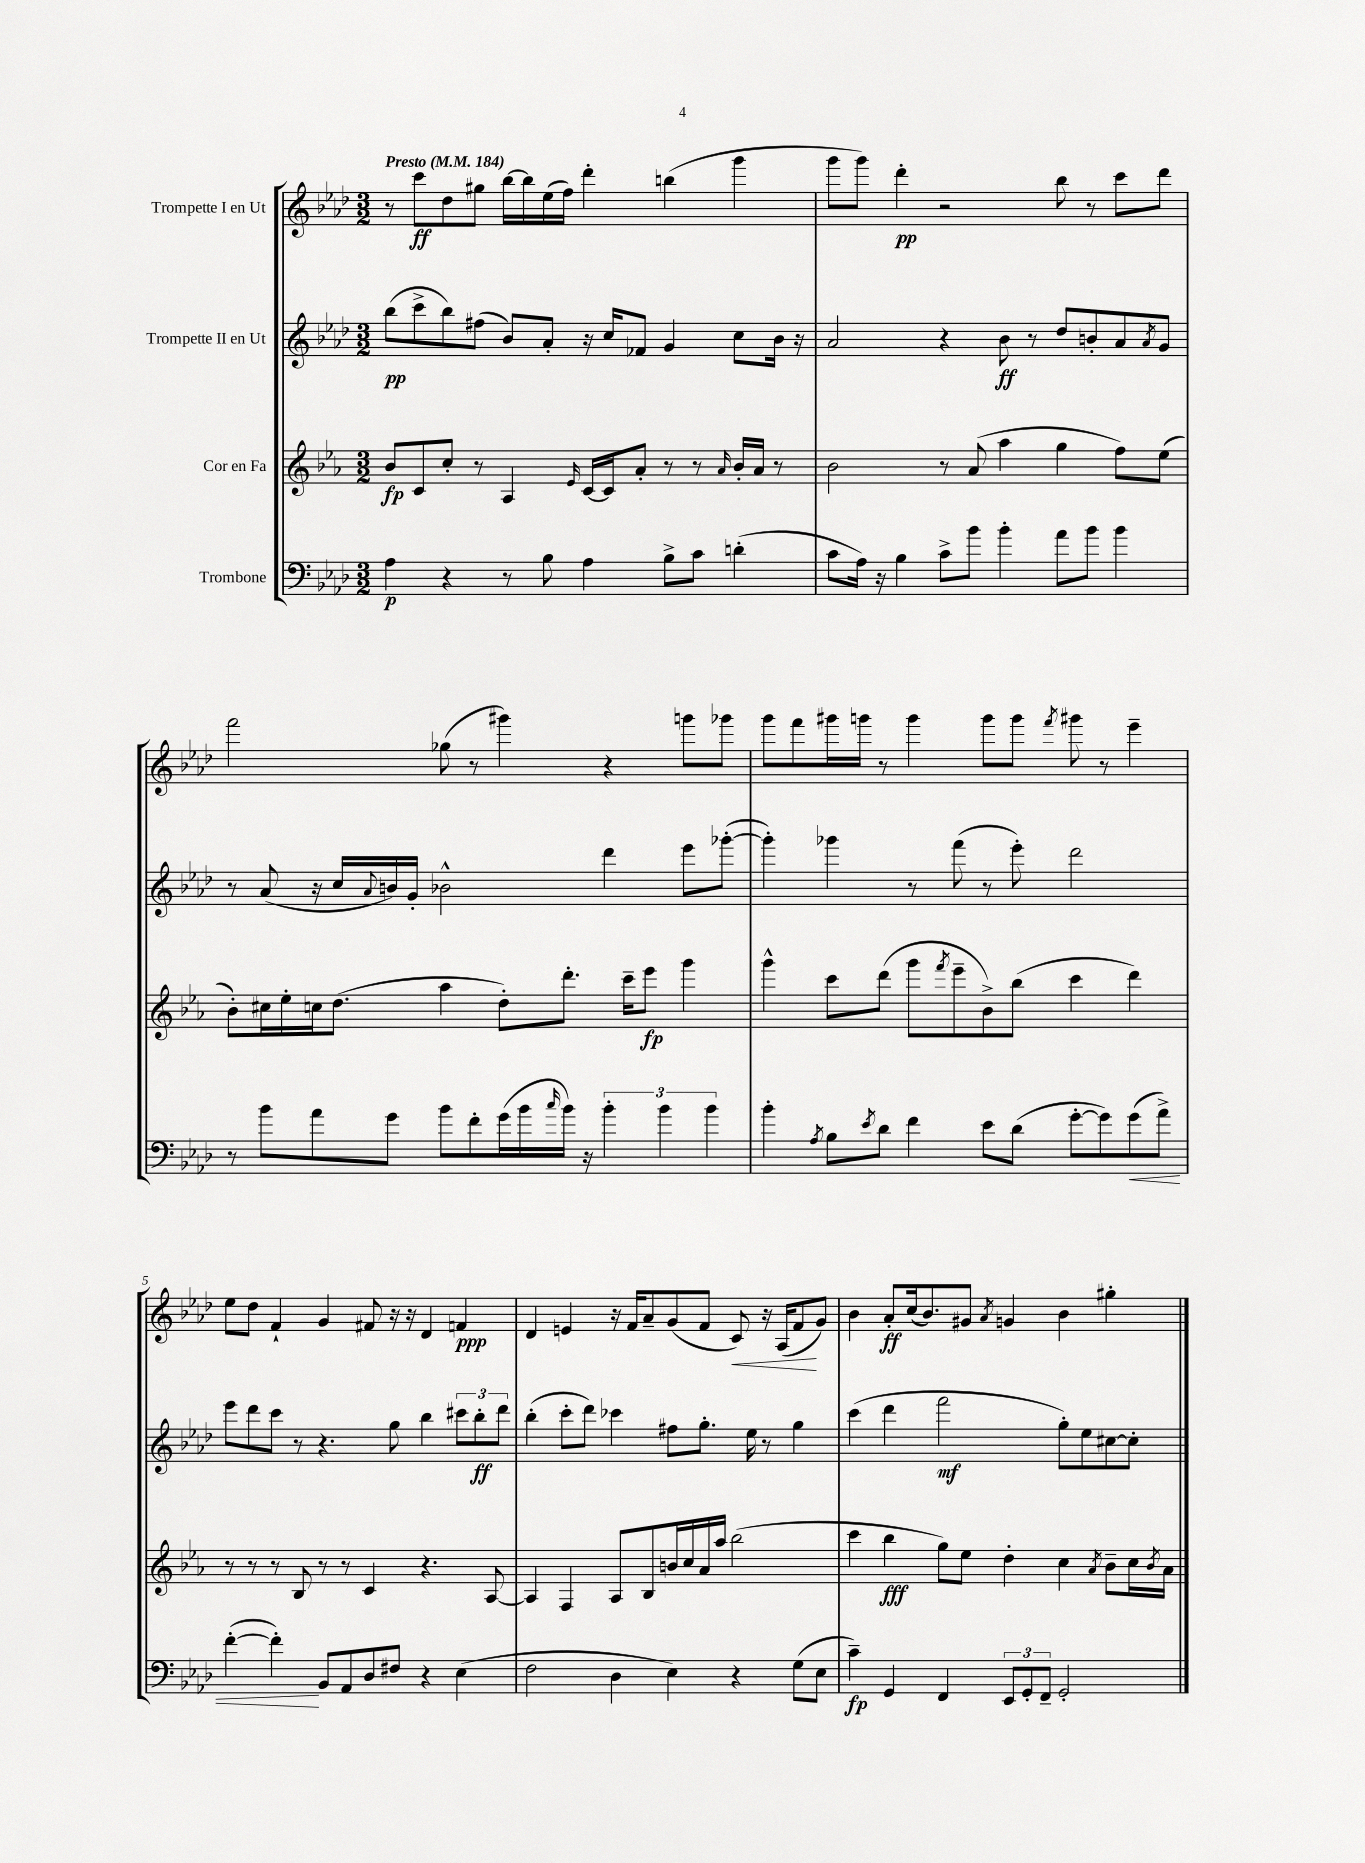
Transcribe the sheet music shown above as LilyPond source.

<<
\new StaffGroup <<
\new Staff = "s0" \with { instrumentName = "Trompette I en Ut" } {
    \clef treble \key aes \major \numericTimeSignature \time 3/2 \tempo "Presto" 4 = 184
    r8 c'''8\ff des''8 gis''8 bes''16~ bes''16 ees''16( f''16) des'''4-. b''4( g'''4 |
    g'''8 g'''8) des'''4-.\pp r2 bes''8 r8 c'''8 des'''8 |
    f'''2 ges''8( r8 gis'''4) r4 g'''8 ges'''8 |
    g'''8 f'''8 gis'''16 g'''16 r8 g'''4 g'''8 g'''8 \acciaccatura { f'''8 } gis'''8 r8 ees'''4-- |
    ees''8 des''8 f'4-! g'4 fis'8 r16 r16 des'4 f'4\ppp |
    des'4 e'4 r16 f'16 aes'8-- g'8( f'8 c'8\<) r16 aes16( f'8\! g'8) |
    bes'4 aes'8-.\ff c''16( bes'8.) gis'8 \acciaccatura { aes'8 } g'4 bes'4 gis''4-. \bar "|." |
}
\new Staff = "s1" \with { instrumentName = "Trompette II en Ut" } {
    \clef treble \key aes \major \numericTimeSignature \time 3/2
    bes''8\pp( c'''8-> bes''8) fis''8( bes'8) aes'8-. r16 c''16 fes'8 g'4 c''8 bes'16 r16 |
    aes'2 r4 bes'8\ff r8 des''8 b'8-. aes'8 \acciaccatura { aes'8 } g'8 |
    r8 aes'8( r16 c''16 \appoggiatura { aes'8 } b'16) g'16-. bes'2-^ des'''4 ees'''8 ges'''8~-.( |
    ges'''4-.) ges'''4 r8 f'''8( r8 ees'''8-.) des'''2 |
    ees'''8 des'''8 c'''8 r8 r4. g''8 bes''4 \tuplet 3/2 { cis'''8 bes''8-.\ff des'''8 } |
    bes''4-.( c'''8-. des'''8) ces'''4 fis''8 g''8.-. ees''16 r8 g''4 |
    c'''4( des'''4 f'''2\mf g''8-.) ees''8 cis''8~ cis''8-. \bar "|." |
}
\new Staff = "s2" \with { instrumentName = "Cor en Fa" } {
    \clef treble \key ees \major \numericTimeSignature \time 3/2
    bes'8\fp c'8 c''8-. r8 aes4 \grace { ees'16 } c'16~ c'16 aes'8-. r8 r8 \grace { aes'16 } bes'16-. aes'16 r8 |
    bes'2 r8 aes'8( aes''4 g''4 f''8) ees''8( |
    bes'8-.) cis''16 ees''16-. c''16 d''8.( aes''4 d''8-.) d'''8.-. c'''16-- ees'''8\fp g'''4 |
    g'''4-^ c'''8 d'''8( g'''8 \acciaccatura { f'''8 } ees'''8-- bes'8->) bes''8( c'''4 d'''4) |
    r8 r8 r8 bes8 r8 r8 c'4 r4. aes8~ |
    aes4 f4 aes8 bes8 b'16 c''16 aes'16 aes''16 bes''2( |
    c'''4 bes''4\fff g''8) ees''8 d''4-. c''4 \acciaccatura { aes'8 } bes'8-- c''16 \acciaccatura { bes'8 } aes'16 \bar "|." |
}
\new Staff = "s3" \with { instrumentName = "Trombone" } {
    \clef bass \key aes \major \numericTimeSignature \time 3/2
    aes4\p r4 r8 bes8 aes4 bes8-> c'8 d'4-.( |
    c'8 aes16) r16 bes4 c'8-> bes'8 bes'4-. aes'8 bes'8 bes'4 |
    r8 bes'8 aes'8 g'8 bes'8 f'8-. g'16( bes'16 \grace { c''16 } bes'16) r16 \tuplet 3/2 { bes'4-. bes'4 bes'4 } |
    bes'4-. \acciaccatura { aes8 } bes8 \acciaccatura { ees'8 } des'8 f'4 ees'8 des'8( g'8~-. g'8) g'8\<( aes'8->) |
    f'4~-.( f'4-.\!) bes,8 aes,8 des8 fis8 r4 ees4( |
    f2 des4 ees4) r4 g8( ees8 |
    c'4--\fp) g,4 f,4 \tuplet 3/2 { ees,8 g,8-. f,8-- } g,2-. \bar "|." |
}
>>
>>
\layout { \context { \Score \override BarNumber.break-visibility = ##(#f #t #t) barNumberVisibility = #(every-nth-bar-number-visible 5) } }
